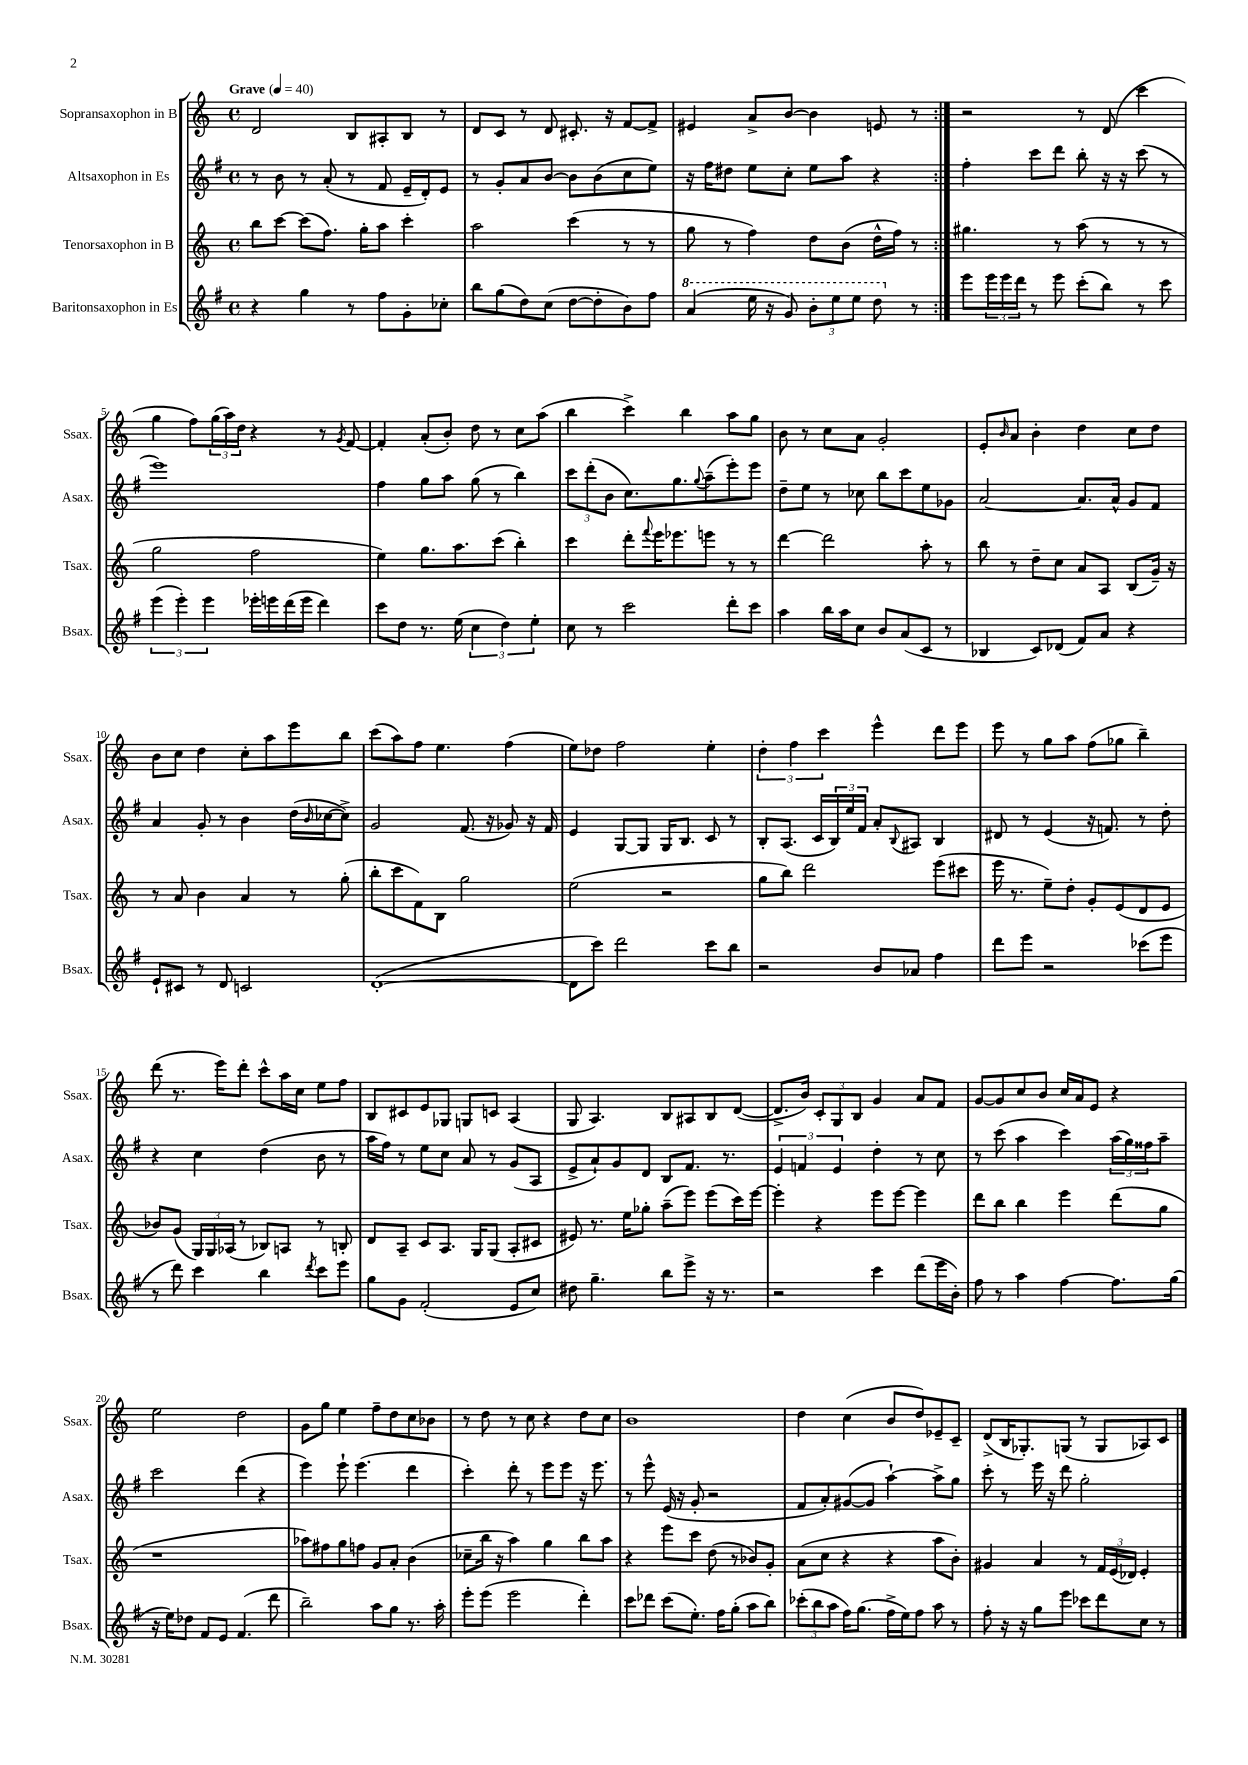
<<
\new StaffGroup <<
\new Staff = "s0" \with { instrumentName = "Sopransaxophon in B" shortInstrumentName = "Ssax." } {
    \clef treble \key c \major \defaultTimeSignature \time 4/4 \tempo "Grave" 4 = 40
    \repeat volta 2 { d'2 b8 ais8-. b8 r8 |
    d'8 c'8 r8 d'8 cis'8.-. r16 f'8~ f'8-> |
    eis'4 a'8-> b'8~ b'4 e'8 r8 | }
    r2 r8 d'8( c'''4 |
    g''4 f''8) \tuplet 3/2 { g''16( a''16) d''16 } r4 r8 \acciaccatura { g'8 } f'8~ |
    f'4-. a'8-.( b'8-.) d''8 r8 c''8 a''8( |
    b''4 c'''4->) b''4 a''8 g''8 |
    b'8 r8 c''8 a'8 g'2-. |
    e'8-. \grace { b'16 } a'8 b'4-. d''4 c''8 d''8 |
    b'8 c''8 d''4 c''8-. a''8 e'''8 b''8 |
    c'''8( a''8) f''8 e''4. f''4( |
    e''8) des''8 f''2 e''4-. |
    \tuplet 3/2 { d''4-. f''4 c'''4 } e'''4-^ d'''8 e'''8 |
    e'''8 r8 g''8 a''8 f''8( ges''8 b''4--) |
    d'''8( r8. e'''16) d'''8-. c'''8-^ a''16 c''16 e''8 f''8 |
    b8 cis'8 e'8 ges8 g8 c'8 a4( |
    g8 a4.) b8 ais8 b8 d'8~( |
    d'8.-> b'16) \tuplet 3/2 { c'8-. g8 b8 } g'4 a'8 f'8 |
    g'8~ g'8 c''8 b'8 c''16 a'16 e'8 r4 |
    e''2 d''2 |
    g'8 g''8 e''4 f''8-- d''8 c''8 bes'8 |
    r8 d''8 r8 c''8 r4 d''8 c''8 |
    b'1 |
    d''4 c''4( b'8 d''8) ees'8-- c'8-- |
    d'8->( b16 ges8.-.) g8( r8 g8 aes8) c'8 \bar "|." |
}
\new Staff = "s1" \with { instrumentName = "Altsaxophon in Es" shortInstrumentName = "Asax." } {
    \clef treble \key g \major \defaultTimeSignature \time 4/4
    \repeat volta 2 { r8 b'8 r8 a'8-.( r8 fis'8 e'16-- d'16-.) e'8 |
    r8 g'8-. a'8 b'8~ b'8 b'8( c''8 e''8) |
    r16 fis''16 dis''8 e''8 c''8-. e''8 a''8 r4 | }
    fis''4-. c'''8 d'''8 b''8-. r16 r16 c'''8( r8 |
    e'''1) |
    fis''4 g''8 a''8 g''8( r8 b''4) |
    \tuplet 3/2 { c'''8 d'''8-.( b'8 } c''8.) g''8. \appoggiatura { g''8 } a''8--( e'''8-.) e'''8 |
    d''8-- e''8 r8 ces''8 b''8 c'''8 e''8 ges'8 |
    a'2~ a'8. a'16-^ g'8 fis'8 |
    a'4 g'8-. r8 b'4 d''16( \grace { b'16 } ces''16~ ces''8->) |
    g'2 fis'8.( r16 ges'8) r16 fis'16 |
    e'4 g8~ g8 g16 b8. c'8 r8 |
    b8-. a8.( c'16 \tuplet 3/2 { b16) e''16 fis'16 } a'8-. \appoggiatura { b8 } ais8 b4 |
    dis'8 r8 e'4( r16 f'8.) r8 d''8-. |
    r4 c''4 d''4( b'8 r8 |
    a''16 fis''16) r8 e''8 c''8 a'8 r8 g'8( a8 |
    e'8-> a'8-!) g'8 d'8 b8 fis'8. r8. |
    \tuplet 3/2 { e'4 f'4 e'4 } d''4-. r8 c''8 |
    r8 c'''8( a''4 c'''4) \tuplet 3/2 { a''16( g''16) fisis''16 } a''8-- |
    c'''2 d'''4( r4 |
    e'''4) e'''8-! e'''4.( d'''4 |
    c'''4-.) d'''8-. r8 e'''8 e'''8 r16 e'''8. |
    r8 e'''8-^ e'16( r16 g'8-. r2 |
    fis'8 a'8-.) gis'8~( gis'8 a''4~-!) a''8-> g''8 |
    c'''8-. r8 e'''16 r16 d'''8 g''2-. \bar "|." |
}
\new Staff = "s2" \with { instrumentName = "Tenorsaxophon in B" shortInstrumentName = "Tsax." } {
    \clef treble \key c \major \defaultTimeSignature \time 4/4
    \repeat volta 2 { b''8 c'''8~ c'''8( f''8.) g''16-. a''8 c'''4-. |
    a''2 c'''4( r8 r8 |
    g''8 r8 f''4) d''8 b'8( d''16-^ f''16) r8 | }
    gis''4. r8 a''8( r8 r8 r8 |
    g''2 f''2 |
    e''4) g''8. a''8. c'''8( b''4-.) |
    c'''4 d'''8-. \appoggiatura { f'''8 } e'''16 ees'''8. e'''8 r8 r8 |
    d'''4~ d'''2 a''8-. r8 |
    b''8 r8 d''8-- c''8 a'8 a8 b8( g'16--) r16 |
    r8 a'8 b'4 a'4 r8 g''8-.( |
    b''8-. c'''8 f'8) b8 g''2 |
    e''2( r2 |
    g''8 b''8) d'''2 e'''8( cis'''8 |
    e'''16 r8. e''8--) d''8-. g'8-. e'8( d'8 e'8 |
    bes'8) g'8( \tuplet 3/2 { g16) g16 aes16( } r8 bes8) a8 r8 b8-. |
    d'8 a8-- c'8 a8. g16 g8( a8-. cis'8 |
    eis'8) r8. e''16 ges''8-. a''8--( e'''8) e'''8( c'''16) e'''16~ |
    e'''4-. r4 e'''8 e'''8~ e'''4 |
    d'''8 b''8 b''4 e'''4 d'''8( g''8 |
    r1 |
    aes''8) fis''8 g''8 f''8 g'8 a'8-. b'4( |
    ces''8-- b''16 r16 a''4) g''4 b''8 a''8 |
    r4 e'''8 c'''8 d''8( r8 bes'8) g'8-. |
    a'8( c''8 r4 r4 a''8 b'8-.) |
    gis'4 a'4 r8 \tuplet 3/2 { f'16 e'16( des'16) } e'4-. \bar "|." |
}
\new Staff = "s3" \with { instrumentName = "Baritonsaxophon in Es" shortInstrumentName = "Bsax." } {
    \clef treble \key g \major \defaultTimeSignature \time 4/4
    \repeat volta 2 { r4 g''4 r8 fis''8 g'8-. ces''8-. |
    b''8 g''8( d''8) c''8( d''8~ d''8-. b'8) fis''8 |
    \ottava #1 a''4( e'''16 r16 g''8) \tuplet 3/2 { b''8-. e'''8 e'''8 } d'''8 \ottava #0 r8 | }
    e'''8 \tuplet 3/2 { e'''16 e'''16 d'''16 } r8 e'''8 c'''8-.( b''8) r8 c'''8 |
    \tuplet 3/2 { e'''4( e'''4-.) e'''4 } ees'''16-. e'''16 d'''16( e'''16 d'''4) |
    c'''8 d''8 r8. e''16( \tuplet 3/2 { c''4 d''4) e''4-. } |
    c''8 r8 c'''2 d'''8-. c'''8 |
    a''4 b''16 a''16 c''8 b'8 a'8( c'8 r8 |
    bes4 c'8) des'8( fis'8) a'8 r4 |
    e'8-! cis'8 r8 d'8 c'2 |
    d'1~-.( |
    d'8 c'''8) d'''2 c'''8 b''8 |
    r2 b'8 aes'8 fis''4 |
    d'''8 e'''8 r2 ces'''8( e'''8 |
    r8 d'''8) c'''4 b''4 \acciaccatura { d'''8 } c'''8 e'''8 |
    g''8 g'8 fis'2-.( e'8 c''8) |
    dis''8 g''4.-- b''8 e'''8-> r16 r8. |
    r2 c'''4 d'''8( e'''16 b'16-.) |
    fis''8 r8 a''4 fis''4~ fis''8. g''16( |
    r16 e''16) des''8 fis'8 e'8 fis'4.( d'''8 |
    b''2--) a''8 g''8 r8. a''16-. |
    e'''8-. e'''8( e'''2 d'''4-.) |
    c'''8 des'''8 c'''8( e''8.-.) fis''16 g''8-.( a''8 b''8) |
    \tuplet 3/2 { ces'''8-.( b''8 a''8 } fis''16) g''8.( fis''16-> e''16) fis''8 a''8 r8 |
    fis''8-. r16 r16 g''8 e'''8 ces'''8 d'''8 c''8 r8 \bar "|." |
}
>>
>>
